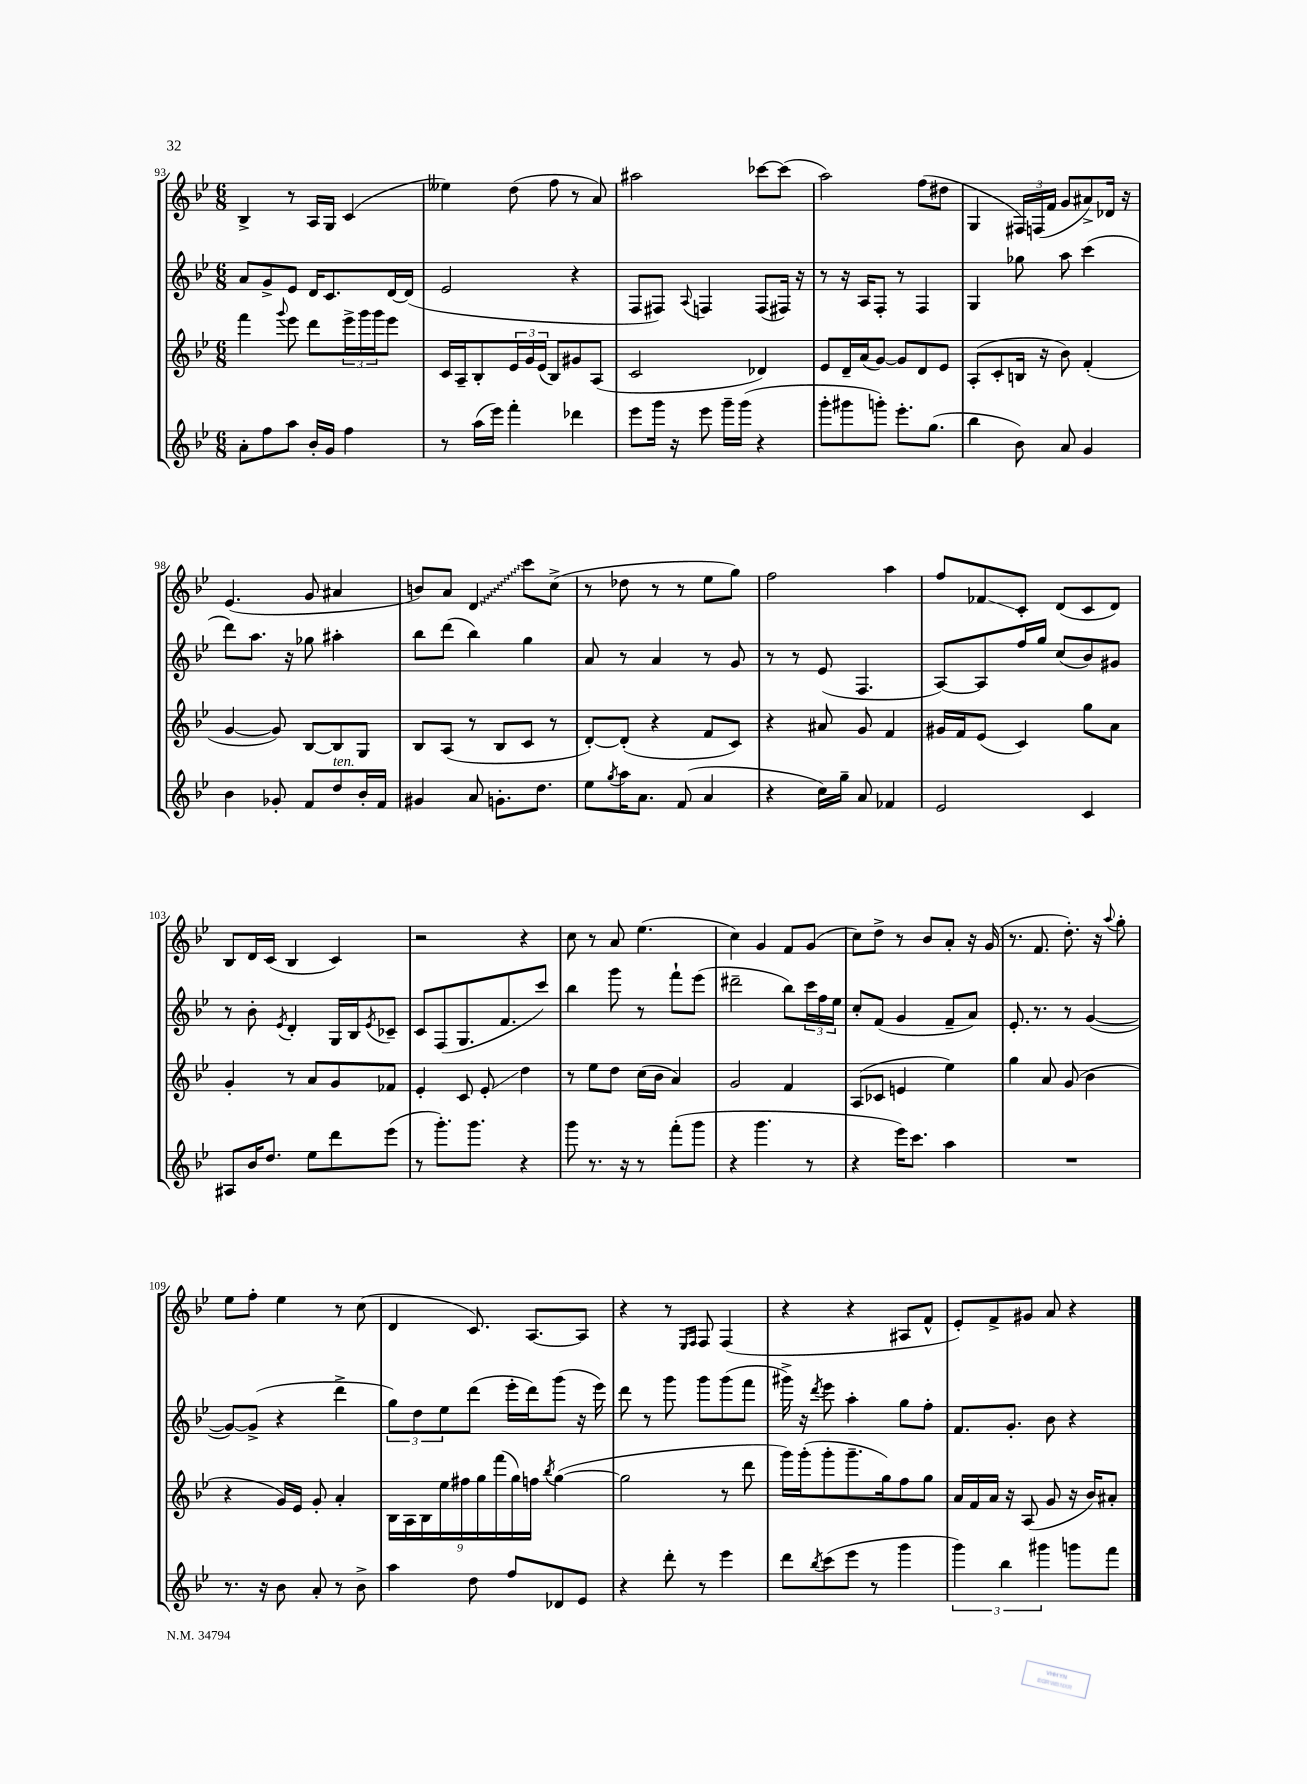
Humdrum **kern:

**kern	**kern	**kern	**kern
*staff4	*staff3	*staff2	*staff1
*clefG2	*clefG2	*clefG2	*clefG2
*k[b-e-]	*k[b-e-]	*k[b-e-]	*k[b-e-]
*M6/8	*M6/8	*M6/8	*M6/8
8a'\L	4fff\	8a/L	4B-^/
8ff\	.	8g^/	.
.	8qqggg/	.	.
8aa\J	8eee-\	8e-/J	8r
16b-'/LL	8ddd\L	16d/LK	16A/LL
16g/JJ	.	8.c/	16G/JJ
4ff\	24eee-^\L	.	(4c/
.	24ggg\	.	.
.	24ggg\J	.	.
.	8eee-\J	[16d/L	.
.	.	(16d/]JJ	.
=	=	=	=
8r	16c/LL	2e-/	4ee--\)
.	16A~/J	.	.
(16aa\LL	8B-'/	.	.
16eee-\JJ)	.	.	.
4fff'\	24e-/L	.	(8dd\
.	24g/	.	.
.	(24e-/JJ	.	.
.	8B-/L)	.	8ff\
4ddd-\	8g#/	4r	8r
.	(8A/J	.	8a/)
=	=	=	=
8eee-\L	2c/	8F/L	2aa#\
16ggg\Jk	.	8F#/J)	.
16r	.	.	.
.	.	8qqA/	.
8eee-\	.	4F/	.
16ggg~\LL	.	.	.
(16ggg\JJ	.	.	.
4r	4d-/)	(8F/L	[8ccc-\L
.	.	16F#/Jk)	(8ccc-\]J
.	.	16r	.
=	=	=	=
8ggg'\L	8e-/L	8r	2aa\)
8ggg#\	16d~/L	16r	.
.	(16a/J	16A/LK	.
8ggg'\J)	[8g/J)	8F'/J	.
8.eee-'\L	8g/]L	8r	.
.	8d/	4F/	(8ff\L
(8.gg\J	.	.	.
.	8e-/J	.	8dd#\J
=	=	=	=
4bb-\	(8A'/L	4G/	4G/
.	8c'/	.	.
8b-\)	16B/Jk	8gg-\	24F#/LL)
.	.	.	(24F/
.	16r	.	.
.	.	.	24f/JJ
8a/	8b-\)	8aa\	8g/L
4g/	(4f'/	(4ccc\	8a#^/)
.	.	.	16d-/Jk
.	.	.	16r
=	=	=	=
4b-\	[4g/	8ddd\L)	(4.e-/
.	.	8.aa\J	.
8g-'/	8g/])	.	.
.	.	16r	.
8f/L	[8B-/L	8gg-\	8g/
8dd/	8B-/]	4aa#'\	4a#/
16b-'/L	8G/J	.	.
16f/JJ	.	.	.
=	=	=	=
4g#/	8B-/L	8bb-\L	8b/L)
.	(8A/J	(8ddd\J	8a/J
8a/	8r	4bb-\)	4d/
8.g'\L	8B-/L	.	.
.	8c/J	4gg\	8ccc\L
8.dd\J	.	.	.
.	8r	.	(8cc^\J
=	=	=	=
8ee-\L	[8d'/L)	8a/	8r
8qgg/	.	.	.
16aa\K	(8d'/]J	8r	8dd-\
8.a\J	.	.	.
.	4r	4a/	8r
(8f/	.	.	8r
4a/	8f/L	8r	8ee-\L
.	8c/J)	8g/	8gg\J)
=	=	=	=
4r	4r	8r	2ff\
.	.	8r	.
16cc\LL)	8a#/	(8e-/	.
16gg~\JJ	.	.	.
8a/	8g/	4.F/	.
4f-/	4f/	.	4aa\
=	=	=	=
2e-/	16g#/LL	[8A/L)	8ff/L
.	16f/J	.	.
.	(8e-/J	8A/]	8f-/
.	4c/)	16ff/L	8c'/J
.	.	16gg/JJ	.
.	.	(8cc/L	(8d/L
4c/	8gg\L	8b-/)	8c/
.	8a\J	8g#/J	8d/J)
=	=	=	=
8A#/L	4g'/	8r	8B-/L
16b-/K	.	8b-'\	16d/L
8.dd/J	.	.	(16c/JJ
.	.	8qe-/	.
.	8r	4d'/	4B-/
8ee-\L	8a/L	.	.
8ddd\	8g/	16G/LL	4c/)
.	.	16B-/J	.
.	.	8qe-/	.
(8eee-\J	8f-/J	8c-~/J	.
=	=	=	=
8r	4e-'/	8c/L	2r
8.ggg'\L)	.	(8F/	.
.	8c/	8.G/	.
8.ggg\J	.	.	.
.	8e-'/	.	.
.	.	8.f/	.
4r	4dd\	.	4r
.	.	8ccc/J)	.
=	=	=	=
8ggg\	8r	4bb-\	8cc\
8.r	8ee-\L	.	8r
.	8dd\J	8ggg\	8a/
16r	.	.	.
8r	(16cc\LL	8r	(4.ee-\
.	16b-\JJ	.	.
(8fff'\L	4a/)	8fff`\L	.
8ggg\J	.	(8eee-\J	.
=	=	=	=
4r	2g/	2ddd#~\	4cc\)
4.ggg\	.	.	4g/
.	4f/	8bb-\L)	8f/L
8r	.	24ccc\L	(8g/J
.	.	24ff\	.
.	.	24ee-\JJ	.
=	=	=	=
4r	(8A/L	8cc'/L	8cc\L)
.	8c-/J	(8f/J	8dd^\J
16eee-\LK)	4e/	4g/	8r
8.ccc\J	.	.	.
.	.	.	8b-/L
4aa\	4ee-\)	8f~/L	8a'/J
.	.	8a/J)	16r
.	.	.	(16g/
=	=	=	=
2.r	4gg\	8.e-'/	8.r
.	.	8.r	8.f/
.	8a/	.	.
.	(8g/	8r	8.dd'\)
.	4b-\	([4g/	.
.	.	.	16r
.	.	.	8qqaa/
.	.	.	8gg'\
=	=	=	=
8.r	4r	8g/_L)	8ee-\L
.	.	(8g^/]J	8ff'\J
16r	.	.	.
8b-\	16g/LL)	4r	4ee-\
.	16e-/JJ	.	.
8a'/	8g'/	.	.
8r	4a'/	4ddd^\	8r
8b-^\	.	.	(8cc\
=	=	=	=
4aa\	18B-\LL	12gg\L)	4d/
.	18A\	.	.
.	.	12dd\	.
.	18B-\	.	.
.	18ee-\	12ee-\	.
.	18ff#\	.	.
8dd\	.	(8ddd\J	8.c/)
.	18gg\	.	.
.	(18fff\	.	.
8ff/L	.	16eee-'\LL	.
.	18gg\)	.	.
.	.	16ddd\J)	[8.A/L
.	18ff\JJ	.	.
.	8qbb-/	.	.
8d-/	([4gg\	(8ggg\J	.
8e-/J	.	16r	8A/]J
.	.	16eee-\)	.
=	=	=	=
4r	2gg\]	8ddd\	4r
.	.	8r	.
8ddd'\	.	8ggg\	8r
.	.	.	16qqE-/LL
.	.	.	16qqF/JJ
8r	.	8ggg\L	8F/
4eee-\	8r	(8ggg\	(4F/
.	8ddd\	8fff\J	.
=	=	=	=
8ddd\L	16ggg\LL)	16ggg#^\)	4r
.	(16ggg'\J	16r	.
8qbb-/	.	8qddd/	.
(8ccc\	8ggg'\	8eee-\	.
8eee-\J	8.ggg~\	4aa'\	4r
8r	.	.	.
.	16gg\k)	.	.
4ggg\	8ff\	8gg\L	8A#/L
.	8gg\J	8ff'\J	8f^^/J
=	=	=	=
6ggg\)	16a/LL	8.f/L	8e-'/L)
.	16f/	.	.
.	16a/JJ	.	8f^/
6bb-\	.	.	.
.	16r	8.g'/J	.
.	(8A/	.	8g#/J
6ggg#\	.	.	.
.	8g/	8b-\	8a/
8ggg\L	16r	4r	4r
.	16b-/LK)	.	.
8fff\J	8a#'/J	.	.
==	==	==	==
*-	*-	*-	*-
